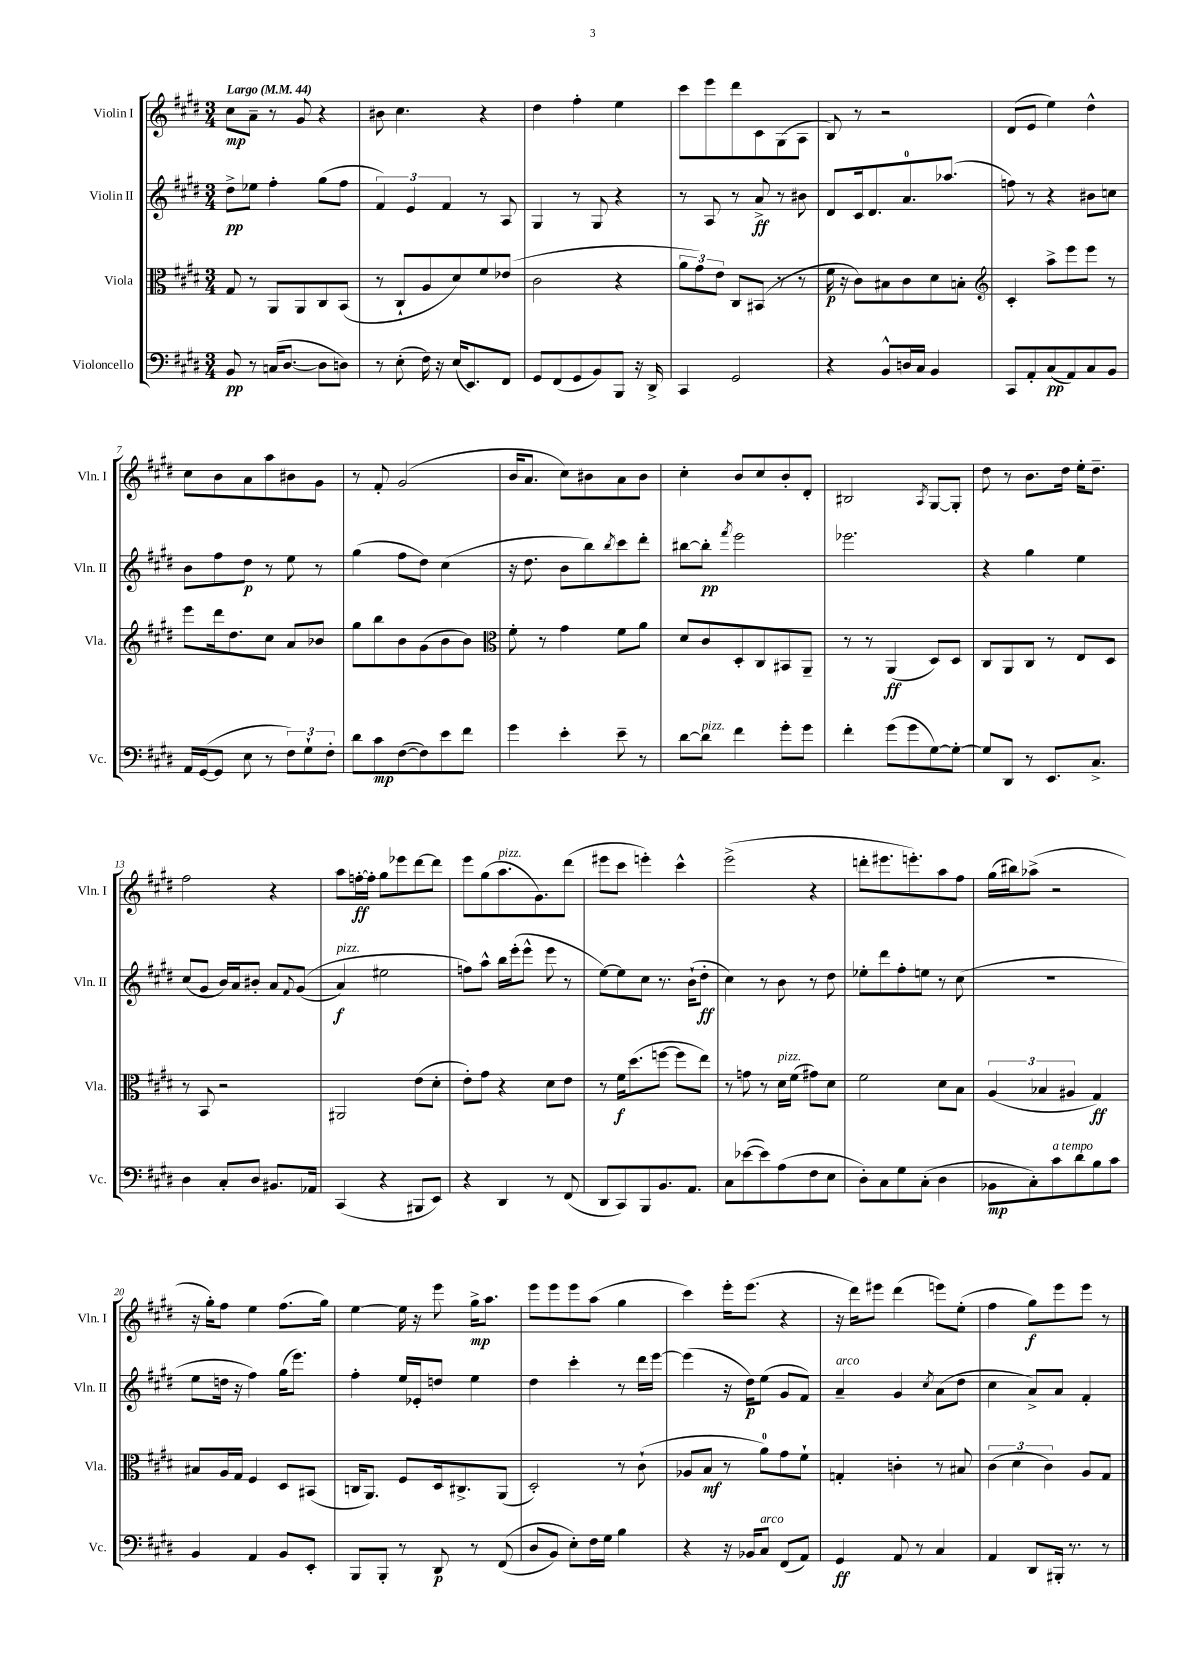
<<
\new StaffGroup <<
\new Staff = "s0" \with { instrumentName = "Violin I" shortInstrumentName = "Vln. I" } {
    \clef treble \key e \major \numericTimeSignature \time 3/4 \tempo "Largo" 4 = 44
    cis''8\mp a'8-- r8 gis'8 r4 |
    bis'8 cis''4. r4 |
    dis''4 fis''4-. e''4 |
    cis'''8 e'''8 dis'''8 cis'8 gis8( a8 |
    b8) r8 r2 |
    dis'8( e'8 e''4) dis''4-^ |
    cis''8 b'8 a'8 a''8 bis'8 gis'8 |
    r8 fis'8-. gis'2( |
    b'16 a'8. cis''8) bis'8 a'8 bis'8 |
    cis''4-. b'8 cis''8 b'8-. dis'8-. |
    bis2 \acciaccatura { a8 } gis8~ gis8-. |
    dis''8 r8 b'8. dis''16 e''16-. dis''8.-- |
    fis''2 r4 |
    a''8 f''16~-.\ff f''16-. gis''8 ees'''8 dis'''8~ dis'''8 |
    e'''8 gis''8( a''8.^\markup { \italic "pizz." } gis'8.) dis'''8( |
    eis'''8 cis'''8 e'''4-.) cis'''4-^ |
    e'''2->( r4 |
    d'''8-. eis'''8. e'''8.-.) a''8 fis''8 |
    gis''16( bis''16) aes''8->( r2 |
    r16 gis''16-.) fis''8 e''4 fis''8.( gis''16) |
    e''4~ e''16 r16 e'''8 gis''16->\mp a''8. |
    e'''8 e'''8 e'''8 a''8( gis''4 |
    cis'''4) e'''16-. e'''8.( r4 |
    r16 dis'''16) eis'''8 dis'''4( e'''8) e''8-.( |
    fis''4 gis''8\f) e'''8 e'''8 r8 \bar "|." |
}
\new Staff = "s1" \with { instrumentName = "Violin II" shortInstrumentName = "Vln. II" } {
    \clef treble \key e \major \numericTimeSignature \time 3/4
    dis''8->\pp ees''8 fis''4-. gis''8( fis''8 |
    \tuplet 3/2 { fis'4) e'4 fis'4 } r8 a8 |
    gis4 r8 gis8 r4 |
    r8 a8 r8 a'8->\ff r8 bis'8 |
    dis'8 cis'16 dis'8. a'8.-0 aes''8.( |
    f''8) r8 r4 bis'8 c''8 |
    b'8 fis''8 dis''8\p r8 e''8 r8 |
    gis''4( fis''8 dis''8) cis''4( |
    r16 dis''8. b'8 b''8) \acciaccatura { b''8 } cis'''8 dis'''8-. |
    bis''8~ bis''8-.\pp \acciaccatura { fis'''8 } e'''2 |
    ees'''2. |
    r4 gis''4 e''4 |
    cis''8( gis'8 b'16) a'16 bis'8-. a'8 \appoggiatura { fis'8 } gis'8(\( |
    a'4\f^\markup { \italic "pizz." }) eis''2 |
    f''8\) a''8-^ b''16 e'''16-.( e'''8-^ e'''8 r8 |
    e''8~) e''8 cis''8 r8. b'16-!( dis''8-.\ff |
    cis''4) r8 b'8 r8 dis''8 |
    ees''8-. dis'''8 fis''8-. e''8 r8 cis''8( |
    R2. |
    e''8 d''16 r16 fis''4) gis''16( e'''8.) |
    fis''4-. e''16 ees'16-. d''8 e''4 |
    dis''4 cis'''4-. r8 dis'''16 e'''16~ |
    e'''4( r16 dis''16\p) e''8( gis'8 fis'8) |
    a'4--^\markup { \italic "arco" } gis'4 \acciaccatura { cis''8 } a'8( dis''8 |
    cis''4 a'8->) a'8 fis'4-. \bar "|." |
}
\new Staff = "s2" \with { instrumentName = "Viola" shortInstrumentName = "Vla." } {
    \clef alto \key e \major \numericTimeSignature \time 3/4
    gis8 r8 a,8 a,8 cis8 b,8( |
    r8 cis8-! a8 dis'8) fis'8 ees'8( |
    cis'2 r4 |
    \tuplet 3/2 { a'8 gis'8) e'8 } cis8 bis,8( r8 r8 |
    fis'16\p r16 cis'8) bis8 cis'8 dis'8 b8-. |
    \clef treble cis'4-. a''8-> e'''8 e'''8 r8 |
    e'''8 dis'''16 dis''8. cis''8 a'8 bes'8 |
    gis''8 b''8 b'8 gis'8( b'8 b'8) |
    \clef alto fis'8-. r8 gis'4 fis'8 a'8 |
    dis'8 cis'8 dis8-. cis8 bis,8 a,8-- |
    r8 r8 a,4\ff( dis8) dis8 |
    cis8 a,8 cis8 r8 e8 dis8 |
    r8 b,8 r2 |
    ais,2 e'8( dis'8-. |
    e'8-.) gis'8 r4 dis'8 e'8 |
    r8 fis'16\f dis''8.( f''8~ f''8 e''8) |
    r8 g'8 r8 dis'16^\markup { \italic "pizz." } fis'16( gis'8) dis'8 |
    fis'2 dis'8 b8 |
    \tuplet 3/2 { a4( bes4 ais4 } gis4\ff) |
    bis8 a16 gis16 fis4 dis8 bis,8( |
    c16 a,8.) fis8 dis16 cis8.-> a,8( |
    dis2-.) r8 cis'8-!( |
    aes8 b8\mf r8 a'8-0) gis'8 fis'8-! |
    g4-. c'4-. r8 bis8 |
    \tuplet 3/2 { cis'4( dis'4 cis'4) } a8 gis8 \bar "|." |
}
\new Staff = "s3" \with { instrumentName = "Violoncello" shortInstrumentName = "Vc." } {
    \clef bass \key e \major \numericTimeSignature \time 3/4
    b,8\pp r8 c16( dis8.~ dis8 d8) |
    r8 e8-.( fis16) r16 e16( e,8.) fis,8 |
    gis,8 fis,8( gis,8 b,8) b,,8 r16 dis,16-> |
    cis,4 gis,2 |
    r4 b,8-^ d16 cis16 b,4 |
    cis,8 a,8-. cis8\pp( a,8) cis8 b,8 |
    a,16 gis,16~( gis,8 e8 r8 \tuplet 3/2 { fis8) gis8-! fis8-. } |
    dis'8 cis'8\mp fis8~( fis8) e'8 fis'8 |
    gis'4 e'4-. e'8-- r8 |
    dis'8~ dis'8^\markup { \italic "pizz." } fis'4 gis'8-. gis'8 |
    fis'4-. gis'8( gis'8 gis8~) gis8~-. |
    gis8 dis,8 r8 e,8. cis8.-> |
    dis4 cis8-. dis8 bis,8. aes,16 |
    cis,4( r4 bis,,8 e,8) |
    r4 dis,4 r8 fis,8( |
    dis,8 cis,8) b,,8 b,8. a,8. |
    cis8 ees'8~( ees'8) a8( fis8 e8 |
    dis8-.) cis8 gis8 cis8-.( dis4 |
    bes,8\mp cis8-.) cis'8^\markup { \italic "a tempo" } dis'8 b8 cis'8 |
    b,4 a,4 b,8 e,8-. |
    b,,8 b,,8-. r8 dis,8\p r8 fis,8(\( |
    dis8 b,8) e8-.\) fis16 gis16 b4 |
    r4 r16 bes,16 cis8^\markup { \italic "arco" } fis,8( a,8) |
    gis,4\ff a,8 r8 cis4 |
    a,4 dis,8 bis,,16-. r8. r8 \bar "|." |
}
>>
>>
